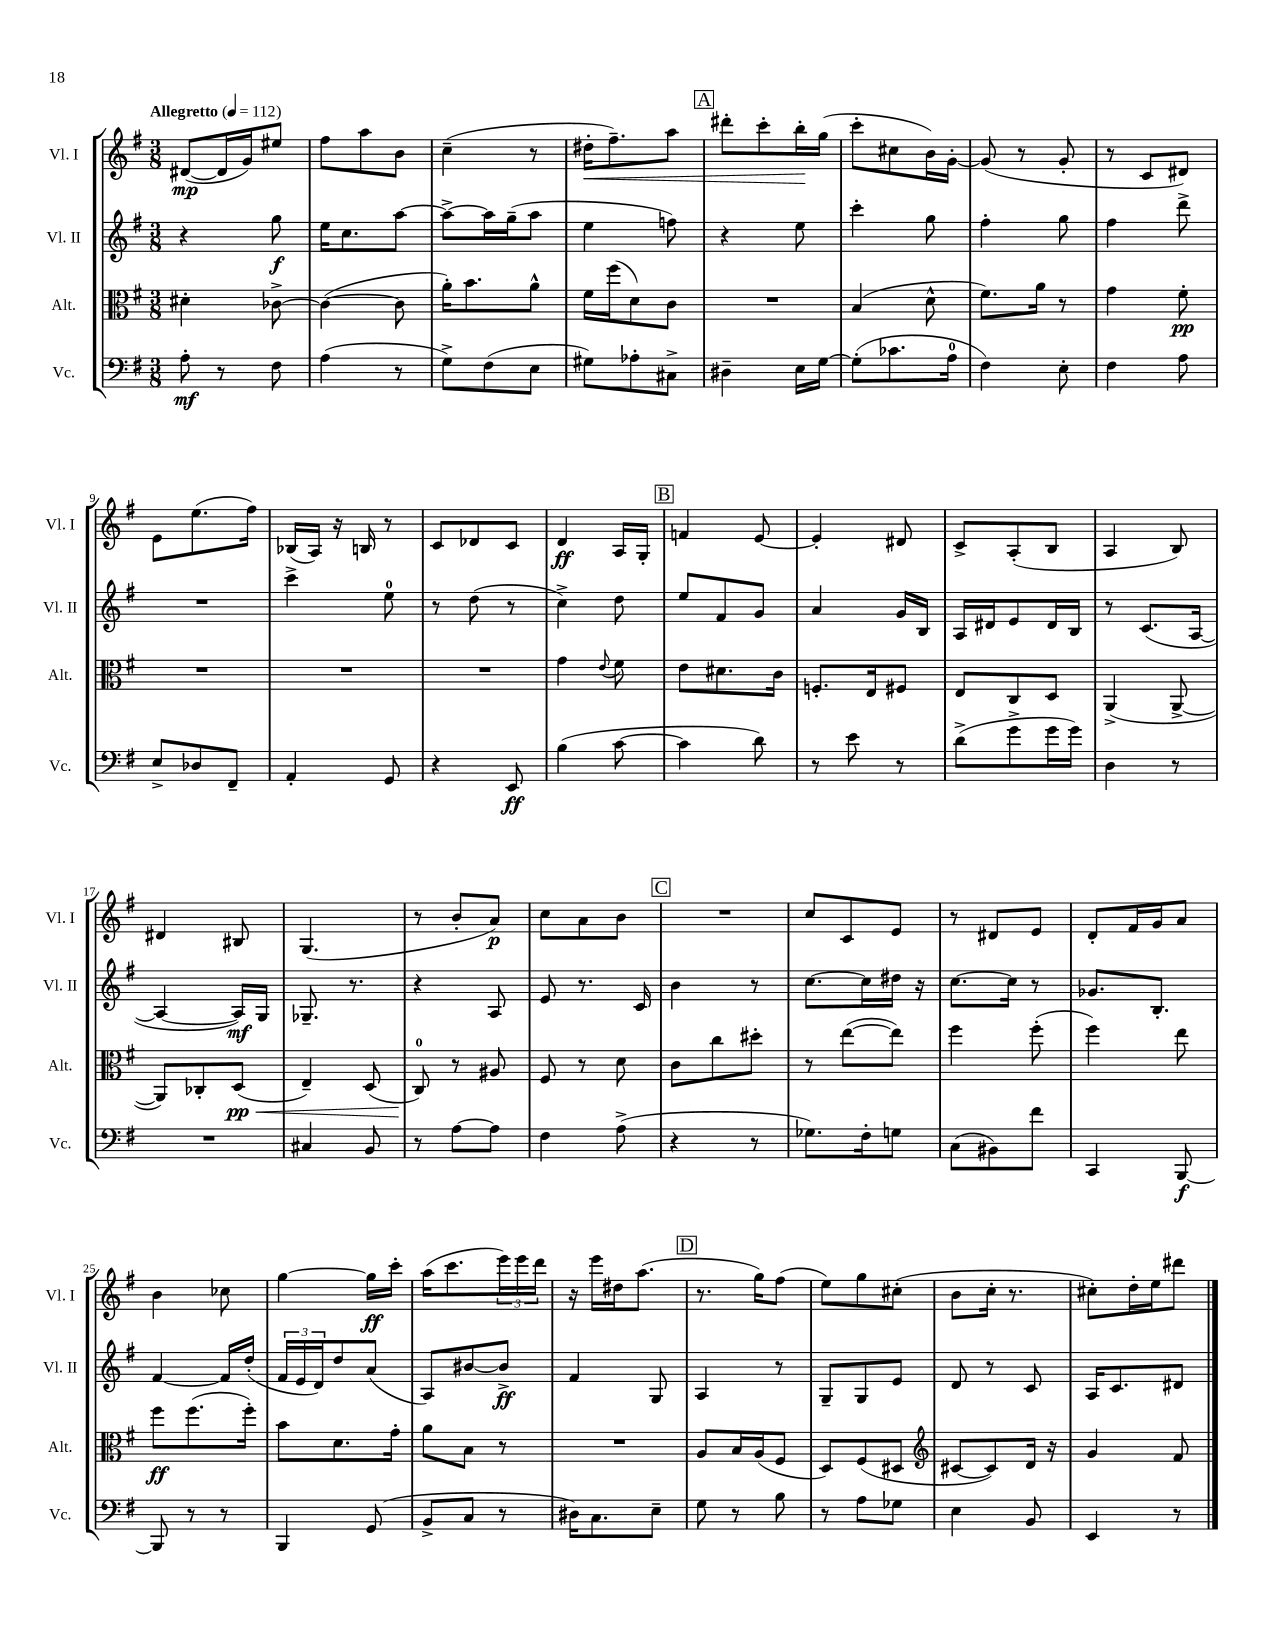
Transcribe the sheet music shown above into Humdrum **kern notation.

**kern	**dynam	**kern	**dynam	**kern	**dynam	**kern	**dynam
*part4	*part4	*part3	*part3	*part2	*part2	*part1	*part1
*staff4	*staff4	*staff3	*staff3	*staff2	*staff2	*staff1	*staff1
*I"Vc.	*	*I"Alt.	*	*I"Vl. II	*	*I"Vl. I	*
*I'Vc.	*	*I'Alt.	*	*I'Vl. II	*	*I'Vl. I	*
*clefF4	*	*clefC3	*	*clefG2	*	*clefG2	*
*k[f#]	*	*k[f#]	*	*k[f#]	*	*k[f#]	*
*M3/8	*	*M3/8	*	*M3/8	*	*M3/8	*
*MM112	*	*MM112	*	*MM112	*	*MM112	*
=1	=1	=1	=1	=1	=1	=1	=1
!	!	!	!	!	!	!LO:TX:a:B:t=Allegretto	!
8A'\	mf	4d#X'\	.	4r	.	([8d#X/L	mp
8r	.	.	.	.	.	16d#/L]	.
.	.	.	.	.	.	16g/J)	.
8F#\	.	[8c-X^\	.	8gg\	f	8ee#X/J	.
=2	=2	=2	=2	=2	=2	=2	=2
(4A\	.	(4c-\_	.	16ee\KL	.	8ff#\L	.
.	.	.	.	8.cc\	.	.	.
.	.	.	.	.	.	8aa\	.
8r	.	8c-\]	.	[8aa\J	.	8b\J	.
=3	=3	=3	=3	=3	=3	=3	=3
8G^\L)	.	16a'\KL)	.	8aa^\L_	.	(4cc~\	.
.	.	8.b\	.	.	.	.	.
(8F#\	.	.	.	16aa\L]	.	.	.
.	.	.	.	(16gg~\J	.	.	.
8E\J	.	8a^^\J	.	8aa\J	.	8r	.
=4	=4	=4	=4	=4	=4	=4	=4
!	!	!	!	!	!	!	!LO:HP:b
8G#X\L)	.	16f#\LL	.	4ee\	.	16dd#X'\KL	<
.	.	(16ff#\J	.	.	.	8.ff#~\)	.
8A-X'\	.	8d\)	.	.	.	.	.
8C#X^\J	.	8c\J	.	8ffn\)	.	8aa\J	.
!!LO:REH:place=s1:t=A
=5	=5	=5	=5	=5	=5	=5	=5
4D#X~\	.	4.r	.	4r	.	8ddd#X'\L	.
.	.	.	.	.	.	8ccc'\	.
16E\LL	.	.	.	8ee\	.	16bb'\L	.
[16G\JJ	.	.	.	.	.	(16gg\JJ	[
=6	=6	=6	=6	=6	=6	=6	=6
(8G'\L]	.	(4B/	.	4ccc'\	.	8ccc'\L	.
8.c-X\	.	.	.	.	.	8cc#X\	.
.	.	8d^^\	.	8gg\	.	16b\L)	.
16A\Jk	.	.	.	.	.	[16g'\JJ	.
=7	=7	=7	=7	=7	=7	=7	=7
4F#\)	.	8.f#\L)	.	4ff#'\	.	(8g/]	.
.	.	.	.	.	.	8r	.
.	.	16a\Jk	.	.	.	.	.
8E'\	.	8r	.	8gg\	.	8g'/	.
=8	=8	=8	=8	=8	=8	=8	=8
4F#\	.	4g\	.	4ff#\	.	8r	.
.	.	.	.	.	.	8c/L	.
8A\	.	8f#'\	pp	8ddd^\	.	8d#X/J)	.
!!LO:LB:g=z
=9	=9	=9	=9	=9	=9	=9	=9
8E^/L	.	4.r	.	4.r	.	8e\L	.
8D-X/	.	.	.	.	.	(8.ee\	.
8FF#~/J	.	.	.	.	.	.	.
.	.	.	.	.	.	16ff#\Jk)	.
=10	=10	=10	=10	=10	=10	=10	=10
4AA'/	.	4.r	.	4ccc^\	.	(16B-X/LL	.
.	.	.	.	.	.	16A/JJ)	.
.	.	.	.	.	.	16r	.
.	.	.	.	.	.	16Bn/	.
8GG/	.	.	.	8ee\	.	8r	.
=11	=11	=11	=11	=11	=11	=11	=11
4r	.	4.r	.	8r	.	8c/L	.
.	.	.	.	(8dd\	.	8d-X/	.
8EE/	ff	.	.	8r	.	8c/J	.
=12	=12	=12	=12	=12	=12	=12	=12
(4B\	.	4g\	.	4cc^\)	.	4d/	ff
.	.	8qqe/	.	.	.	.	.
[8c\	.	8f#\	.	8dd\	.	16A/LL	.
.	.	.	.	.	.	16G'/JJ	.
!!LO:REH:place=s1:t=B
=13	=13	=13	=13	=13	=13	=13	=13
4c\]	.	8e\L	.	8ee/L	.	4fn/	.
.	.	8.d#X\	.	8f#/	.	.	.
8d\)	.	.	.	8g/J	.	[8e/	.
.	.	16c\Jk	.	.	.	.	.
=14	=14	=14	=14	=14	=14	=14	=14
8r	.	8.Fn'/L	.	4a/	.	4e'/]	.
8e\	.	.	.	.	.	.	.
.	.	16E/k	.	.	.	.	.
8r	.	8F#X/J	.	16g/LL	.	8d#X/	.
.	.	.	.	16B/JJ	.	.	.
=15	=15	=15	=15	=15	=15	=15	=15
(8d^\L	.	8E/L	.	16A/LL	.	8c^/L	.
.	.	.	.	16d#X/J	.	.	.
8g^\	.	8C/	.	8e/	.	(8A'/	.
16g\L	.	8D/J	.	16d#/L	.	8B/J	.
16g\JJ)	.	.	.	16B/JJ	.	.	.
=16	=16	=16	=16	=16	=16	=16	=16
4D\	.	(4AA^/	.	8r	.	4A/	.
.	.	.	.	(8.c/L	.	.	.
8r	.	[8AA^/	.	.	.	8B/)	.
.	.	.	.	[16A/Jk	.	.	.
!!LO:LB:g=z
=17	=17	=17	=17	=17	=17	=17	=17
4.r	.	8AA/L])	.	4A/_	.	4d#X/	.
.	.	8C-X'/	.	.	.	.	.
!	!	!	!LO:HP:b	!	!	!	!
.	.	(8D/J	< pp	16A/LL])	mf	8B#X/	.
.	.	.	.	16G/JJ	.	.	.
=18	=18	=18	=18	=18	=18	=18	=18
4C#X/	.	4E~/)	.	8.G-X~/	.	(4.G/	.
.	.	.	.	8.r	.	.	.
8BB/	.	(8D/	.	.	.	.	.
=19	=19	=19	=19	=19	=19	=19	=19
8r	.	8C/)	.	4r	.	8r	.
[8A\L	.	8r	[	.	.	8b'/L	.
8A\J]	.	8A#X/	.	8A/	.	8a/J)	p
=20	=20	=20	=20	=20	=20	=20	=20
4F#\	.	8F#/	.	8e/	.	8cc\L	.
.	.	8r	.	8.r	.	8a\	.
(8A^\	.	8d\	.	.	.	8b\J	.
.	.	.	.	16c/	.	.	.
!!LO:REH:place=s1:t=C
=21	=21	=21	=21	=21	=21	=21	=21
4r	.	8c\L	.	4b\	.	4.r	.
.	.	8cc\	.	.	.	.	.
8r	.	8dd#X'\J	.	8r	.	.	.
=22	=22	=22	=22	=22	=22	=22	=22
8.G-X\L)	.	8r	.	[8.cc\L	.	8cc/L	.
.	.	([8ee\L	.	.	.	8c/	.
16F#'\k	.	.	.	16cc\L]	.	.	.
8Gn\J	.	8ee\J])	.	16dd#X\JJ	.	8e/J	.
.	.	.	.	16r	.	.	.
=23	=23	=23	=23	=23	=23	=23	=23
(8C\L	.	4ff#\	.	[8.cc\L	.	8r	.
8BB#X\)	.	.	.	.	.	8d#X/L	.
.	.	.	.	16cc\Jk]	.	.	.
8f#\J	.	(8ff#'\	.	8r	.	8e/J	.
=24	=24	=24	=24	=24	=24	=24	=24
4CC/	.	4ff#\)	.	8.g-X/L	.	8d'/L	.
.	.	.	.	.	.	16f#/L	.
.	.	.	.	8.B'/J	.	16g/J	.
[8BBB/	f	8ee\	.	.	.	8a/J	.
!!LO:LB:g=z
=25	=25	=25	=25	=25	=25	=25	=25
8BBB/]	.	8ff#\L	ff	[4f#/	.	4b\	.
8r	.	(8.ff#\	.	.	.	.	.
8r	.	.	.	16f#/LL]	.	8cc-X\	.
.	.	16ff#'\Jk)	.	(16dd'/JJ	.	.	.
=26	=26	=26	=26	=26	=26	=26	=26
4BBB/	.	8b\L	.	24f#/LL	.	[4gg\	.
.	.	.	.	24e/	.	.	.
.	.	.	.	24d/J)	.	.	.
.	.	8.d\	.	8dd/	.	.	.
(8GG/	.	.	.	(8a/J	.	16gg\LL]	ff
.	.	16g'\Jk	.	.	.	16ccc'\JJ	.
=27	=27	=27	=27	=27	=27	=27	=27
8BB^/L	.	8a\L	.	8A/L)	.	(16aa\KL	.
.	.	.	.	.	.	8.ccc\	.
8C/J	.	8B\J	.	[8b#X/	.	.	.
8r	.	8r	.	8b#^/J]	ff	24eee\L)	.
.	.	.	.	.	.	24eee\	.
.	.	.	.	.	.	24ddd\JJ	.
=28	=28	=28	=28	=28	=28	=28	=28
16D#X\KL)	.	4.r	.	4f#/	.	16r	.
8.C\	.	.	.	.	.	16eee\LL	.
.	.	.	.	.	.	16dd#X\J	.
.	.	.	.	.	.	(8.aa\J	.
8E~\J	.	.	.	8G/	.	.	.
!!LO:REH:place=s1:t=D
=29	=29	=29	=29	=29	=29	=29	=29
8G\	.	8A/L	.	4A/	.	8.r	.
8r	.	16B/L	.	.	.	.	.
.	.	(16A/J	.	.	.	16gg\KL)	.
8B\	.	8F#/J	.	8r	.	(8ff#\J	.
=30	=30	=30	=30	=30	=30	=30	=30
8r	.	8D/L)	.	8G~/L	.	8ee\L)	.
8A\L	.	(8F#/	.	8G/	.	8gg\	.
8G-X\J	.	8D#X/J	.	8e/J	.	(8cc#X'\J	.
=31	=31	=31	=31	=31	=31	=31	=31
*	*	*clefG2	*	*	*	*	*
4E\	.	[8c#X/L	.	8d/	.	8b\L	.
.	.	8c#/])	.	8r	.	16cc'\Jk	.
.	.	.	.	.	.	8.r	.
8BB/	.	16d/Jk	.	8c/	.	.	.
.	.	16r	.	.	.	.	.
=32	=32	=32	=32	=32	=32	=32	=32
4EE/	.	4g/	.	16A/KL	.	8cc#X'\L)	.
.	.	.	.	8.c/	.	.	.
.	.	.	.	.	.	16dd'\L	.
.	.	.	.	.	.	16ee\J	.
8r	.	8f#/	.	8d#X/J	.	8ddd#X\J	.
==	==	==	==	==	==	==	==
*-	*-	*-	*-	*-	*-	*-	*-
